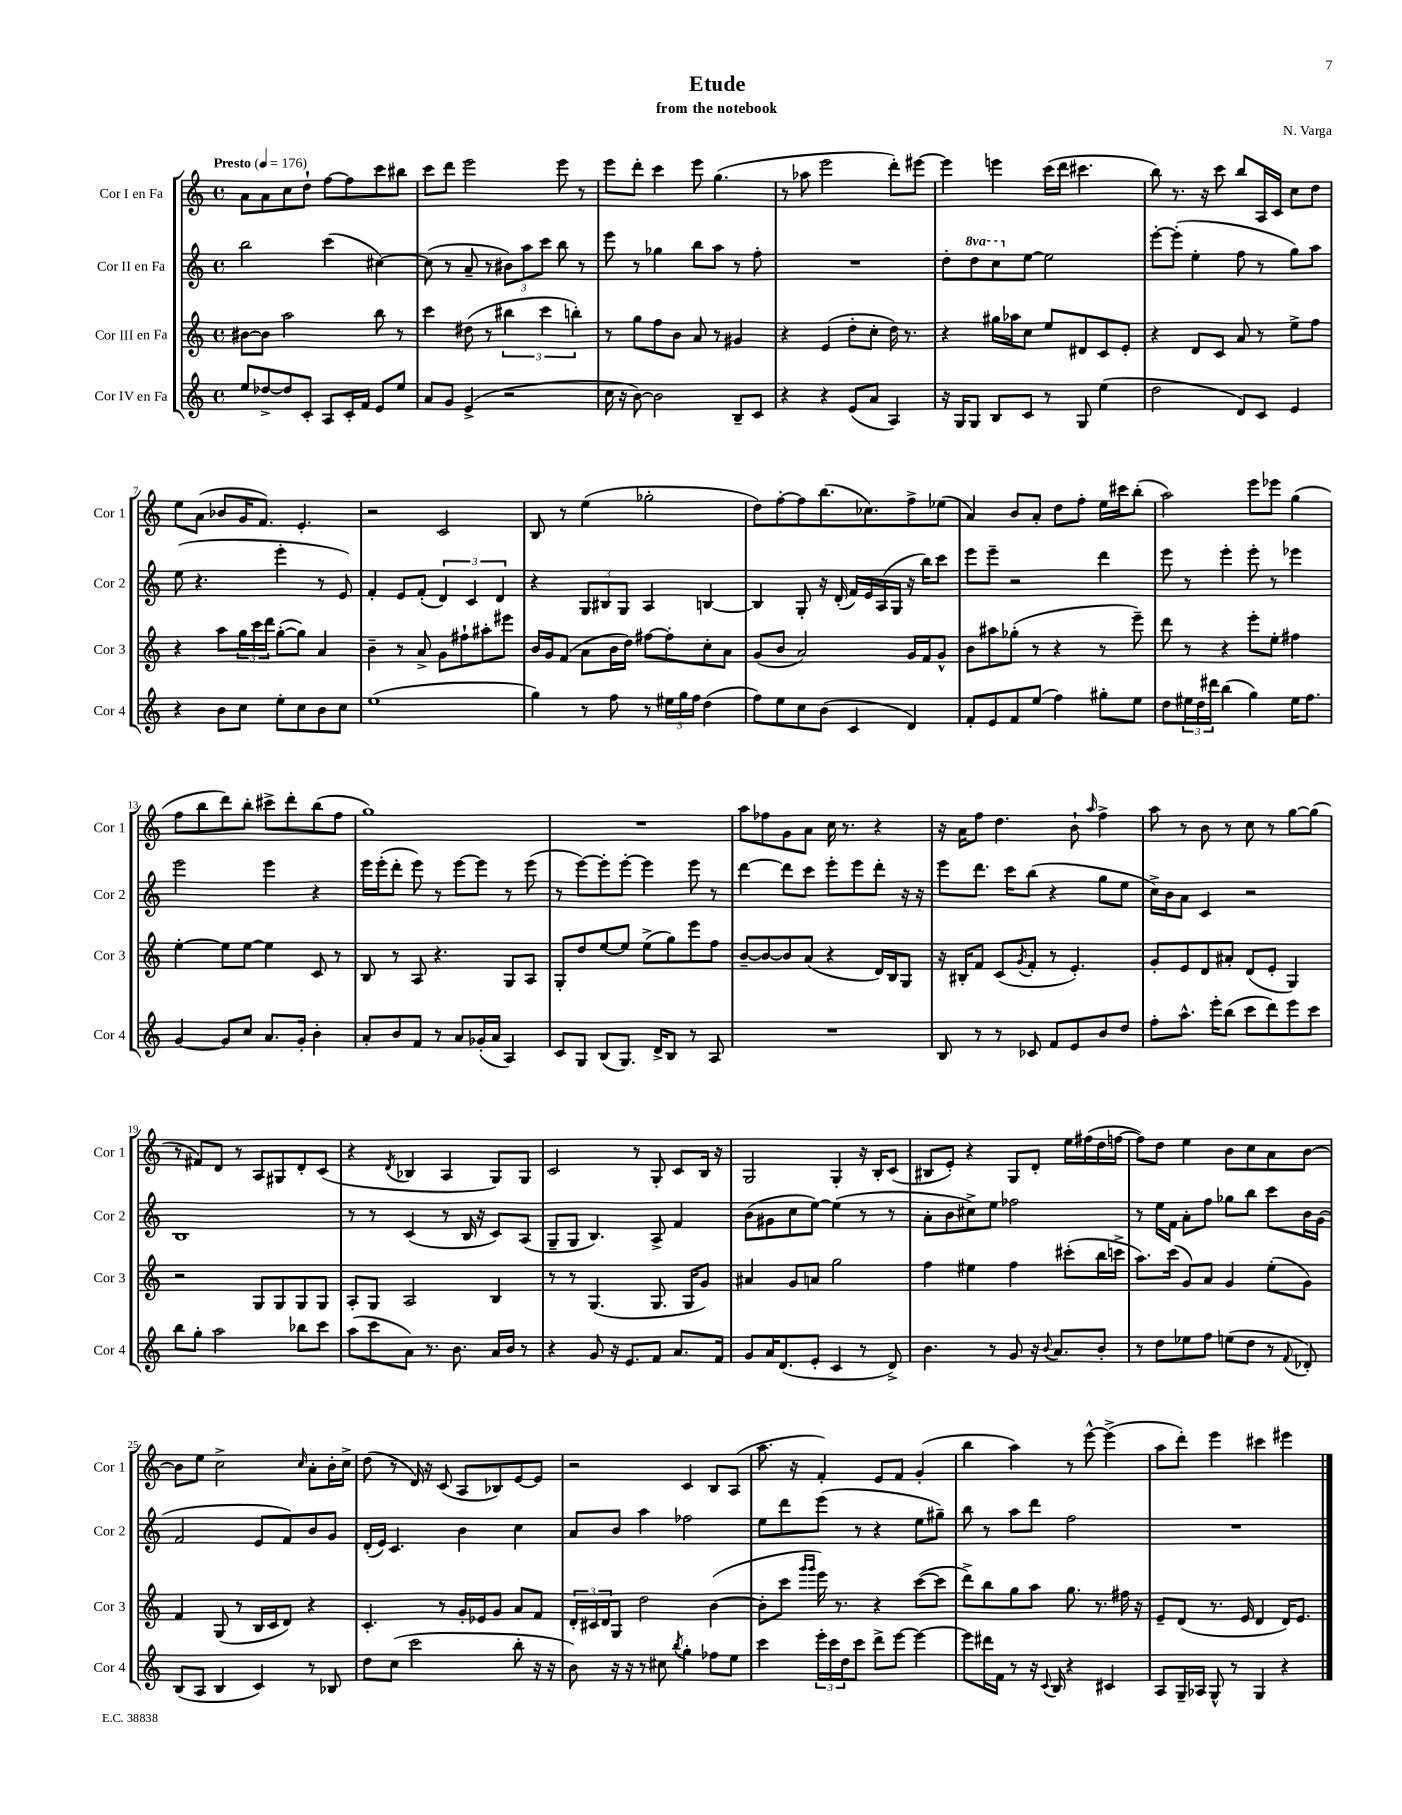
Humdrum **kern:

**kern	**kern	**kern	**kern
*staff4	*staff3	*staff2	*staff1
*clefG2	*clefG2	*clefG2	*clefG2
*k[]	*k[]	*k[]	*k[]
*M4/4	*M4/4	*M4/4	*M4/4
*met(c)	*met(c)	*met(c)	*met(c)
*MM176	*MM176	*MM176	*MM176
8ee/L	[8b#\L	2bb\	8a\L
[8dd-^/	8b#\]J	.	8a\
8dd-/]	2aa\	.	8cc\
8c'/J	.	.	8dd`\J
8A/L	.	(4ccc\	[8ff\L
16c'/L	.	.	8ff\]
16f/JJ	.	.	.
8e/L	8bb\	[4cc#\)	8ccc\
8ee/J	8r	.	8bb#\J
=	=	=	=
8a/L	4ccc\	(8cc#\]	8ccc\L
8g/J	.	8r	8ddd\J
(4e^/	(8dd#\	8a~/	2eee\
.	8r	8r	.
2r	6bb#\	12b#\L)	.
.	.	12aa\	.
.	6ccc\	12ccc\J	.
.	.	8bb\	8eee\
.	6bb'\)	.	.
.	.	8r	8r
=	=	=	=
16cc\	8r	8eee\	8eee\L
16r	.	.	.
[8b\)	8gg\L	8r	8ddd'\J
2b\]	8ff\	4gg-\	4ccc\
.	8b\J	.	.
.	8a/	8bb\L	8eee\
.	8r	8aa\J	(4.gg\
8B~/L	4g#/	8r	.
8c/J	.	8ff'\	.
=	=	=	=
4r	4r	1r	8r
.	.	.	8aa-\
4r	(4e/	.	2eee\
(8e/L	8dd'\L	.	.
8a/J	8cc'\J	.	.
4A/)	16dd\)	.	8ddd'\L)
.	8.r	.	.
.	.	.	[8eee#\J
=	=	=	=
16r	4r	8dd'\L	4eee#\]
16G/LK	.	.	.
8G/J	.	8ddd\	.
8B/L	16gg#\LL	8ccc\	4eee\
.	16aa-\J	.	.
8c/J	8cc\J	[8ee\J	.
8r	8ee/L	2ee\]	(16ccc\LL
.	.	.	16ddd\JJ
8G/	8d#/	.	4.ccc#\
(4ee\	8c/	.	.
.	8e'/J	.	.
=	=	=	=
2dd\	4r	[8eee'\L	8bb\)
.	.	(8eee'\]J	8.r
.	8d/L	4ee'\	.
.	.	.	16r
.	8c/J	.	8ccc\
8d/L)	8a/	8ff\	8bb/L
8c/J	8r	8r	16A/L
.	.	.	16c/JJ
4e/	8ee^\L	8gg\L)	8cc\L
.	8ff\J	8aa\J	8dd\J
=	=	=	=
4r	4r	(8ee\	8ee\L
.	.	4.r	(8a\J
8b\L	8aa\L	.	8b-/L
8cc\J	24gg\L	.	16g/K
.	24ccc\	.	.
.	.	.	8.f/J)
.	24ddd\JJ	.	.
8ee'\L	([8gg'\L	4eee'\	.
8cc\	8gg\]J)	.	4.e'/
8b\	4a/	8r	.
8cc\J	.	8e/)	.
=	=	=	=
(1ee	4b~\	4f'/	2r
.	8r	8e/L	.
.	8a^/	(8f'/J	.
.	8g\L	6d/)	2c/
.	8ff#`\	.	.
.	.	6c/	.
.	8aa#'\	.	.
.	.	6d/	.
.	8eee#\J	.	.
=	=	=	=
4gg\)	16b/LL	4r	8B/
.	16g/J	.	.
.	(8f/J	.	8r
8r	8a\L	12G/L	(4ee\
.	.	12B#/	.
8ff\	16b\L	.	.
.	.	12G/J	.
.	16dd\JJ)	.	.
8r	[8ff#\L	4A/	2gg-'\
24ee#\LL	8ff#'\]	.	.
24gg\	.	.	.
24ff\JJ	.	.	.
(4dd\	8cc'\	[4B/	.
.	8a\J	.	.
=	=	=	=
8ff\L)	(8g/L	4B/]	8dd\L)
8ee\	8b/J	.	[8ff'\
8cc\	2a/)	8G'/	8ff\]
(8b\J	.	16r	(8.bb\
.	.	(16d'/	.
4c/	.	16f/LL)	.
.	.	16e/	8.cc-\)
.	.	(16A/	.
.	.	16G/JJ	.
4d/)	16g/LL	16r	8ff^\
.	16f/J	16bb\LK)	.
.	8g^^/J	8ccc\J	(8ee-\J
=	=	=	=
8f'/L	8b\L	8eee\L	4a/)
8e/	8aa#\	8eee~\J	.
8f/	(8gg-'\J	2r	8b/L
(8ee/J	8r	.	8a'/J
4ff\)	4r	.	8dd\L
.	.	.	8ff'\J
8gg#'\L	8r	4ddd\	16ee\LL
.	.	.	16ccc#\J
8ee\J	8eee~\)	.	(8bb'\J
=	=	=	=
8dd\L	8ddd\	8eee\	2aa\)
24ee#\L	8r	8r	.
24dd\	.	.	.
24ddd#\JJ	.	.	.
(4bb\	4r	4eee'\	.
4gg\)	8eee'\L	8eee'\	8eee\L
.	8ee'\J	8r	8eee-\J
16ee#\LK	4ff#\	4eee-\	(4gg\
8.ff\J	.	.	.
=	=	=	=
[4g/	[4ee'\	2eee\	8ff\L
.	.	.	8bb\
8g/]L	8ee\]L	.	8ddd\)
8cc/J	[8ee\J	.	8bb'\J
8.a/L	4ee\]	4eee\	8ccc#^\L
.	.	.	8ddd'\
16g'/Jk	.	.	.
4b'\	8c/	4r	(8bb\
.	8r	.	8ff\J
=	=	=	=
8a'/L	8B/	16eee\LL	1gg)
.	.	(16eee'\J	.
8b/	8r	8ddd'\J	.
8f/J	8A/	8eee\)	.
8r	4.r	8r	.
8a/L	.	[8eee\L	.
(16g-'/L	.	8eee\]J	.
16a/JJ	.	.	.
4A/)	8G/L	8r	.
.	8A/J	(8eee\	.
=	=	=	=
8c/L	8G'/L	8r	1r
8G/J	8dd/	[8eee\L)	.
(8B/L	[8ee/	8eee'\]	.
8.G/J)	8ee/]J	[8eee'\J	.
.	(8ee^\L	4eee\]	.
16d^/LK	.	.	.
8B/J	8gg\)	.	.
8r	8eee\	8eee\	.
8A/	8ff\J	8r	.
=	=	=	=
1r	[8b~/L	[4ddd\	8aa\L
.	8b/_	.	8ff-\
.	8b/]	8ddd\]L	8g\
.	(8a/J	8ccc\J	8a\J
.	4r	8eee'\L	16cc\
.	.	.	8.r
.	.	8eee\	.
.	16d/LL)	8ddd'\J	4r
.	16B/J	.	.
.	8G/J	16r	.
.	.	16r	.
=	=	=	=
8B/	16r	8eee\L	16r
.	16B#'/LK	.	16a\LK
8r	8f/J	8.ddd\J	8ff\J
8r	(8c/L	.	4.dd\
.	.	16ccc\LK	.
.	8qg/	.	.
8c-/	8f'/J	(8bb\J	.
8f/L	8r	4r	.
8e/	4.e'/)	.	8b`\
.	.	.	16qqaa/
8b/	.	8gg\L	4ff^\
8dd/J	.	8ee\J	.
=	=	=	=
8ff'\L	8g'/L	16cc^\LL)	8aa\
.	.	16b\J	.
8.aa^^\J	8e/	8a\J	8r
.	8d/	4c/	8b\
16eee'\LK	.	.	.
(8bb\J	8a#'/J	.	8r
8ccc\L	(8d/L	2r	8cc\
8ddd\)	8e'/J	.	8r
8eee\	4G/)	.	[8gg\L
8ccc\J	.	.	(8gg\]J
=	=	=	=
8bb\L	2r	1B	8r
8gg'\J	.	.	8f#/L)
2aa\	.	.	8d/J
.	.	.	8r
.	8G/L	.	8A/L
.	8G/	.	8G#/
8bb-\L	8G/	.	8d'/
8ccc\J	8G/J	.	(8c/J
=	=	=	=
(8aa\L	8A'/L	8r	4r
8ccc\	8G/J	8r	.
.	.	.	8qd/
8a\J)	2A/	(4c/	4B-/
8.r	.	.	.
.	.	8r	4A/
8.b\	.	.	.
.	.	16B/	.
.	.	16r	.
16a/LL	4B/	8c/L)	8G/L)
16b/JJ	.	.	.
8r	.	(8A/J	8G/J
=	=	=	=
4r	8r	8G~/L	2c/
.	8r	8G/J	.
8g/	(4.G/	4.B/)	.
16r	.	.	.
8.e/L	.	.	.
.	.	.	8r
8f/J	8.G/	8A^/	8G'/
8.a/L	.	4f/	8c/L
.	16G/LK	.	.
.	8g/J)	.	16B/Jk
16f/Jk	.	.	16r
=	=	=	=
8g/L	4a#/	(8b\L	2G/
16a/K	.	8g#\	.
(8.d/	.	.	.
.	8g/L	8cc\	.
8e'/J	8a/J	[8ee\J)	.
4c/	2gg\	(4ee\]	4G'/
8r	.	8r	16r
.	.	.	16B'/LK
8d^/)	.	8r	(8c/J
=	=	=	=
4.b\	4ff\	8a'\L	8B#/L
.	.	8b\	8e'/J)
.	4ee#\	8cc#^\)	4r
8r	.	8ee\J	.
8g/	4ff\	2ff-\	8G/L
16r	.	.	8d'/J
8qqb/	.	.	.
8.a/L	.	.	.
.	(8ccc#'\L	.	16ee\LL
.	.	.	(16ff#\
8b'/J	16bb\L	.	16dd\
.	16ccc^\JJ	.	[16ff\JJ
=	=	=	=
8r	8.aa\L)	8r	8ff\]L)
8dd\L	.	16ee\LL	8dd\J
.	(16ccc\Jk	16f\JJ	.
8ee-\	8g/L)	8a'\L	4ee\
8ff\J	8a/J	8ff\J	.
(8ee\L	4g/	8gg-\L	8b\L
8dd\J	.	8bb\J	8cc\
8r	(8ee'\L	8ccc\L	8a\
8qqf/	.	.	.
8d-'/)	8g\J)	16b\L	[8b\J
.	.	(16g\JJ	.
=	=	=	=
(8B/L	4f/	2f/	8b\]L
8A/J	.	.	8ee\J
4B/	(8G/	.	2cc^\
.	8r	.	.
4c/)	16B/LL	8e/L	.
.	16c/J	.	.
.	8d/J)	8f/)	.
.	.	.	16qqcc/
8r	4r	8b/	8a'\L
8B-/	.	8g/J	16b'\L
.	.	.	16cc^\JJ
=	=	=	=
8dd\L	4.c'/	(16d'/LL	(8dd\
.	.	16e/JJ)	.
(8cc\J	.	4.c/	8r
2ccc\	.	.	16d/)
.	.	.	16r
.	8r	.	(8c/
.	16g'/LL	4b\	8A/L
.	16e-/J	.	.
.	8g/J	.	8B-/)
8bb'\	8a/L	4cc\	[8e/
16r	8f/J	.	8e/]J
16r	.	.	.
=	=	=	=
8b\)	24d'/LL	8a/L	2r
.	24c#/	.	.
.	24d/J	.	.
16r	8G/J	8b/J	.
16r	.	.	.
8r	2dd\	4aa\	.
8cc#\	.	.	.
8qbb/	.	.	.
4gg'\	.	2ff-\	4c/
8ff-\L	([4b\	.	8B/L
8ee\J	.	.	(8A/J
=	=	=	=
4ccc\	8b'\]L	8ee\L	8.aa\
.	8ccc\J	8ddd\	.
.	.	.	16r
.	16qqggg/LL	.	.
.	16qqggg/JJ	.	.
24eee'\LL	16eee\)	(8eee\J	4f'/)
24ccc\	.	.	.
.	8.r	.	.
24dd\J	.	.	.
8ccc\J	.	8r	.
8ddd^\L	4r	4r	8e/L
[8eee\J	.	.	8f/J
4eee\_	([8ccc\L	8ee\L	(4g'/
.	8ccc\]J	8gg#~\J)	.
=	=	=	=
8eee\]L	8ddd^\L)	8bb\	4bb\
16ddd#\L	8bb\	8r	.
16f\JJ	.	.	.
8r	8gg\	8aa\L	4aa\)
16r	8aa\J	8ddd\J	.
8qqc/	.	.	.
16B/	.	.	.
4r	8.gg\	2ff\	8r
.	.	.	[8eee^^\
.	8.r	.	.
4c#/	.	.	(4eee^\]
.	16ff#\	.	.
.	16r	.	.
=	=	=	=
8A/L	8e~/L	1r	8aa\L
16G~/L	(8d/J	.	8ddd'\J)
16A-/JJ	.	.	.
8G^^/	8.r	.	4eee\
8r	.	.	.
.	16e/	.	.
4G/	4d/	.	4ccc#\
4r	16d/LK)	.	4eee#\
.	8.e/J	.	.
==	==	==	==
*-	*-	*-	*-
